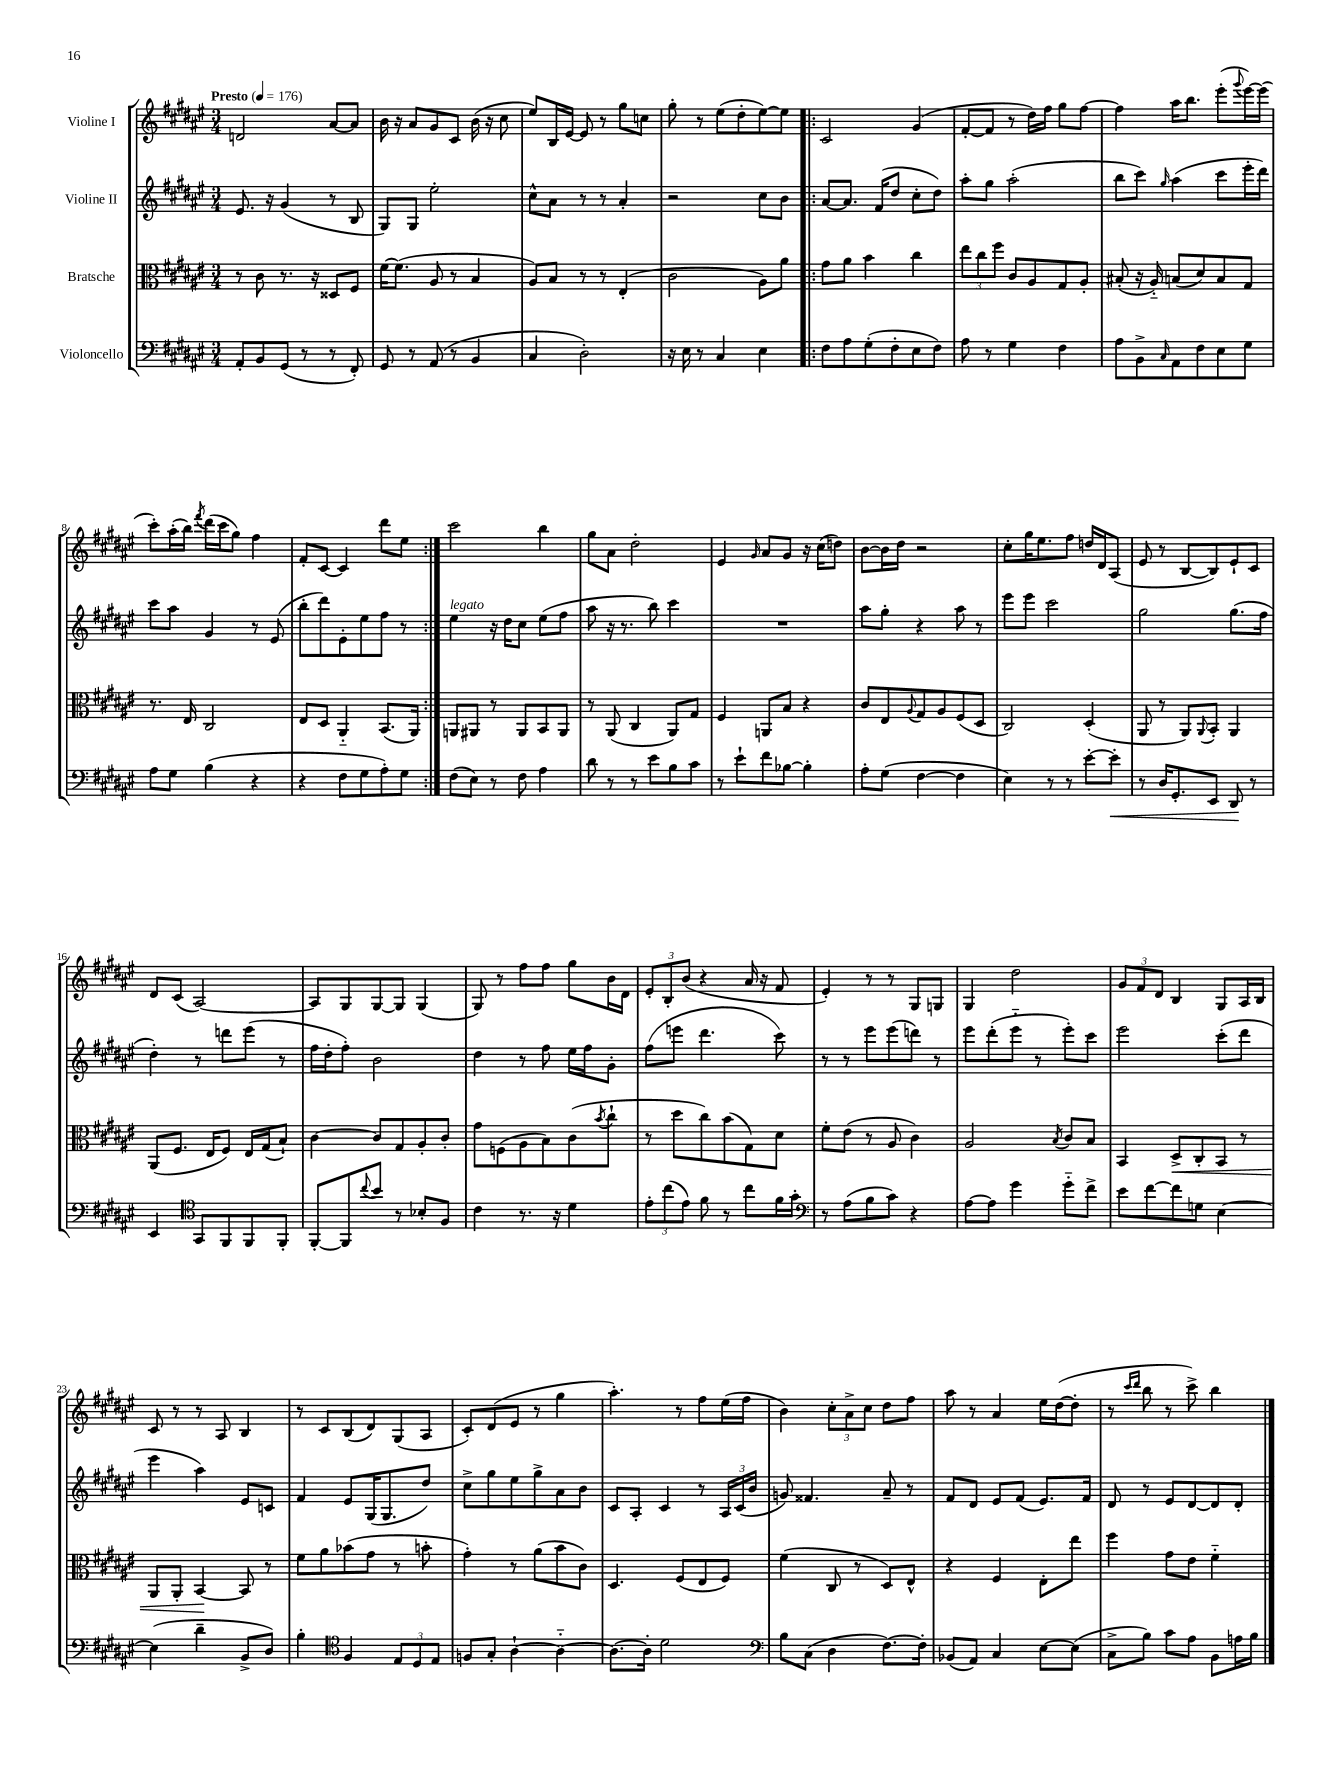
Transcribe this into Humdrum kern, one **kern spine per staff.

**kern	**kern	**kern	**kern
*staff4	*staff3	*staff2	*staff1
*clefF4	*clefC3	*clefG2	*clefG2
*k[f#c#g#d#a#e#]	*k[f#c#g#d#a#e#]	*k[f#c#g#d#a#e#]	*k[f#c#g#d#a#e#]
*M3/4	*M3/4	*M3/4	*M3/4
*MM176	*MM176	*MM176	*MM176
8AA#'	8r	8.e#	2d
8BB	8c#	.	.
.	.	16r	.
(8GG#	8.r	(4g#	.
8r	.	.	.
.	16r	.	.
8r	8D##	8r	[8a#
8FF#')	8F#	8B	8a#]
=	=	=	=
8GG#	[16f#	8G#)	16b
.	(8.f#]	.	16r
8r	.	8G#	8a#
(8AA#	8A#	2ee#'	8g#
8r	8r	.	8c#
4BB	4B	.	(16b
.	.	.	16r
.	.	.	8cc#
=	=	=	=
4C#	8A#)	8cc#^^	8ee#)
.	8B	8a#	16B
.	.	.	[16e#
2D#')	8r	8r	8e#]
.	8r	8r	8r
.	(4E#'	4a#'	8gg#
.	.	.	8cc
=	=	=	=
16r	2c#	2r	8gg#'
16E#	.	.	.
8r	.	.	8r
4C#	.	.	(8ee#
.	.	.	8dd#'
4E#	8A#)	8cc#	[8ee#)
.	8a#	8b	8ee#]
=!|:	=!|:	=!|:	=!|:
8F#	8g#	[8a#	2c#
8A#	8a#	8.a#]	.
(8G#'	4b	.	.
.	.	(16f#	.
8F#'	.	8dd#	.
8E#	4cc#	8cc#'	(4g#
8F#)	.	8dd#)	.
=	=	=	=
8A#	12ee#	8aa#'	[8f#'
.	12cc#	.	.
8r	.	8gg#	8f#]
.	12ff#	.	.
4G#	8c#	(2aa#'	8r
.	8A#	.	16dd#)
.	.	.	16ff#
4F#	8G#	.	8gg#
.	8A#'	.	[8ff#
=	=	=	=
8A#	(8B#'	8bb	4ff#]
8BB^	16r	8ccc#)	.
.	16A#'~)	.	.
16qqC#	.	16qqgg#	.
8AA#	(8B	(4aa#	16aa#
.	.	.	8.bb
8F#	8d#)	.	.
8E#	8B	8ccc#	(8eee#'
.	.	.	8qqggg#
8G#	8G#	16eee#'	[16eee#)
.	.	16ddd#)	(16eee#]
=	=	=	=
8A#	8.r	8ccc#	8ccc#')
8G#	.	8aa#	(16aa#'
.	16E#	.	16bb)
.	.	.	8qfff#
(4B	2C#	4g#	(16ddd#
.	.	.	16ccc#
.	.	.	8gg#)
4r	.	8r	4ff#
.	.	(8e#	.
=	=	=	=
4r	8E#	8bb'	8f#'
.	8D#	8ddd#)	[8c#
8F#	4AA#'~	8e#'	4c#]
8G#	.	8ee#	.
8A#')	(8.BB	8ff#	8ddd#
8G#	.	8r	8ee#
.	16AA#)	.	.
=:|!	=:|!	=:|!	=:|!
(8F#	8AA	4ee#	2ccc#
8E#)	8AA#	.	.
8r	8r	16r	.
.	.	16dd#	.
8F#	8AA#	8cc#	.
4A#	8BB	(8ee#	4bb
.	8AA#	8ff#	.
=	=	=	=
8d#	8r	8aa#	8gg#
8r	(8AA#	16r	8a#
.	.	8.r	.
8r	4C#	.	2dd#'
8e#	.	8bb)	.
8B	8AA#)	4ccc#	.
8c#	8G#	.	.
=	=	=	=
8r	4F#	2.r	4e#
8e#`	.	.	.
.	.	.	16qqg#
8f#	8AA	.	8a#
[8B-	8B	.	8g#
4B-']	4r	.	16r
.	.	.	(16cc#
.	.	.	8dd)
=	=	=	=
8A#'	8c#	8aa#	[8b
(8G#	8E#	8gg#'	16b]
.	.	.	16dd#
.	8qqA#	.	.
[4F#	8G#	4r	2r
.	8A#	.	.
4F#]	(8F#	8aa#	.
.	8D#	8r	.
=	=	=	=
4E#)	2C#)	8eee#	8cc#'
.	.	8eee#	16gg#
.	.	.	8.ee#
8r	.	2ccc#	.
8r	.	.	8ff#
[8e#'	(4D#'	.	16dd
.	.	.	16d#
8e#']	.	.	(8A#
=	=	=	=
8r	8AA#	2gg#	8e#
16D#	8r	.	8r
8.GG#'	.	.	.
.	8AA#)	.	[8B
.	8qqAA#	.	.
8EE#	8BB'	.	8B])
8DD#	4AA#	(8.gg#	8e#`
8r	.	.	8c#
.	.	16ff#	.
=	=	=	=
4EE#	(8AA#	4dd#')	8d#
.	8.F#	.	(8c#
*clefC4	*	*	*
8GG#	.	8r	[2A#)
.	16E#	.	.
8FF#	8F#)	8ddd	.
8FF#	16E#	(8eee#	.
.	(16G#	.	.
8FF#'	8B`)	8r	.
=	=	=	=
[8FF#'	[4c#	16ff#	8A#]
.	.	16dd#'	.
8FF#]	.	8ff#')	8G#
8qqcc#	.	.	.
8b	8c#]	2b	[8G#
8r	8G#	.	8G#]
8B-'	8A#'	.	(4G#
8F#	8c#'	.	.
=	=	=	=
4c#	8g#	4dd#	8G#)
.	(8F	.	8r
8.r	8A#	8r	8ff#
.	8B)	8ff#	8ff#
16r	.	.	.
4d#	(8c#	16ee#	8gg#
.	.	16ff#	.
.	8qb	.	.
.	8cc#`	8g#'	16b
.	.	.	16d#
=	=	=	=
12e#'	8r	(8ff#	12e#'
(12cc#	.	.	12B'
.	8dd#	8eee	.
12e#)	.	.	(12b
8f#	8cc#)	4.ddd#	4r
8r	(8b	.	.
8cc#	8G#)	.	16a#
.	.	.	16r
16f#	8d#	8ccc#)	8f#
16g#'	.	.	.
=	=	=	=
*clefF4	*	*	*
8r	8f#'	8r	4e#')
(8A#	(8e#	8r	.
8B	8r	8eee#	8r
8c#)	8A#	(8eee#	8r
4r	4c#)	8ddd)	8G#
.	.	8r	8G
=	=	=	=
[8A#	2A#	8eee#	4G#
8A#]	.	(8ddd#'	.
4g#	.	8eee#'~	2dd#
.	.	8r	.
.	8qB	.	.
8g#'~	8c#	8eee#')	.
8f#^	8B	8ccc#	.
=	=	=	=
8e#	4BB	2eee#	12g#
.	.	.	12f#
[8f#	.	.	.
.	.	.	12d#
8f#]	8D#^	.	4B
8G	8C#'	.	.
[4E#	8BB	(8ccc#'	8G#
.	8r	8ddd#	16A#
.	.	.	16B
=	=	=	=
(4E#]	8AA#	4eee#	8c#
.	8AA#'	.	8r
4d#~	[4BB	4aa#)	8r
.	.	.	8A#
8BB^	8BB]	8e#	4B
8D#)	8r	8c	.
=	=	=	=
4B'	8f#	4f#	8r
.	8a#	.	8c#
*clefC4	*	*	*
4F#	(8b-	8e#	(8B
.	8g#	(16G#	8d#)
.	.	8.G#	.
12E#	8r	.	(8G#
12D#	.	.	.
.	8b'	8dd#)	8A#
12E#	.	.	.
=	=	=	=
8F	4g#')	8cc#^	8c#')
8G#'	.	8gg#	(8d#
[4A#`	8r	8ee#	8e#
.	(8a#	8gg#^	8r
4A#'~_	8b	8a#	4gg#
.	8c#)	8b	.
=	=	=	=
8.A#_	4.D#	8c#	4.aa#')
.	.	8A#'	.
16A#']	.	.	.
2d#	.	4c#	.
.	(8F#	.	8r
.	8E#	8r	8ff#
.	8F#)	24A#	(16ee#
.	.	(24c#	.
.	.	.	16ff#
.	.	24b	.
=	=	=	=
*clefF4	*	*	*
8B	(4f#	8g)	4b)
(8C#	.	4.f##	.
4D#	8C#	.	12cc#'
.	.	.	12a#^
.	8r	.	.
.	.	.	12cc#
[8.F#)	8D#)	8a#~	8dd#
.	8E#^^	8r	8ff#
16F#']	.	.	.
=	=	=	=
(8BB-	4r	8f#	8aa#
8AA#)	.	8d#	8r
4C#	4F#	8e#	4a#
.	.	(8f#	.
[8E#	8E#'	8.e#)	16ee#
.	.	.	([16dd#
(8E#]	8ee#	.	8dd#']
.	.	16f#	.
=	=	=	=
8C#^	4ff#	8d#	8r
.	.	.	16qqccc#
.	.	.	16qqddd#
8B)	.	8r	8bb
8c#	8g#	8e#	8r
8A#	8e#	[8d#	8ccc#^)
8BB	4f#'~	8d#]	4bb
16A	.	8d#'	.
16B	.	.	.
==	==	==	==
*-	*-	*-	*-
